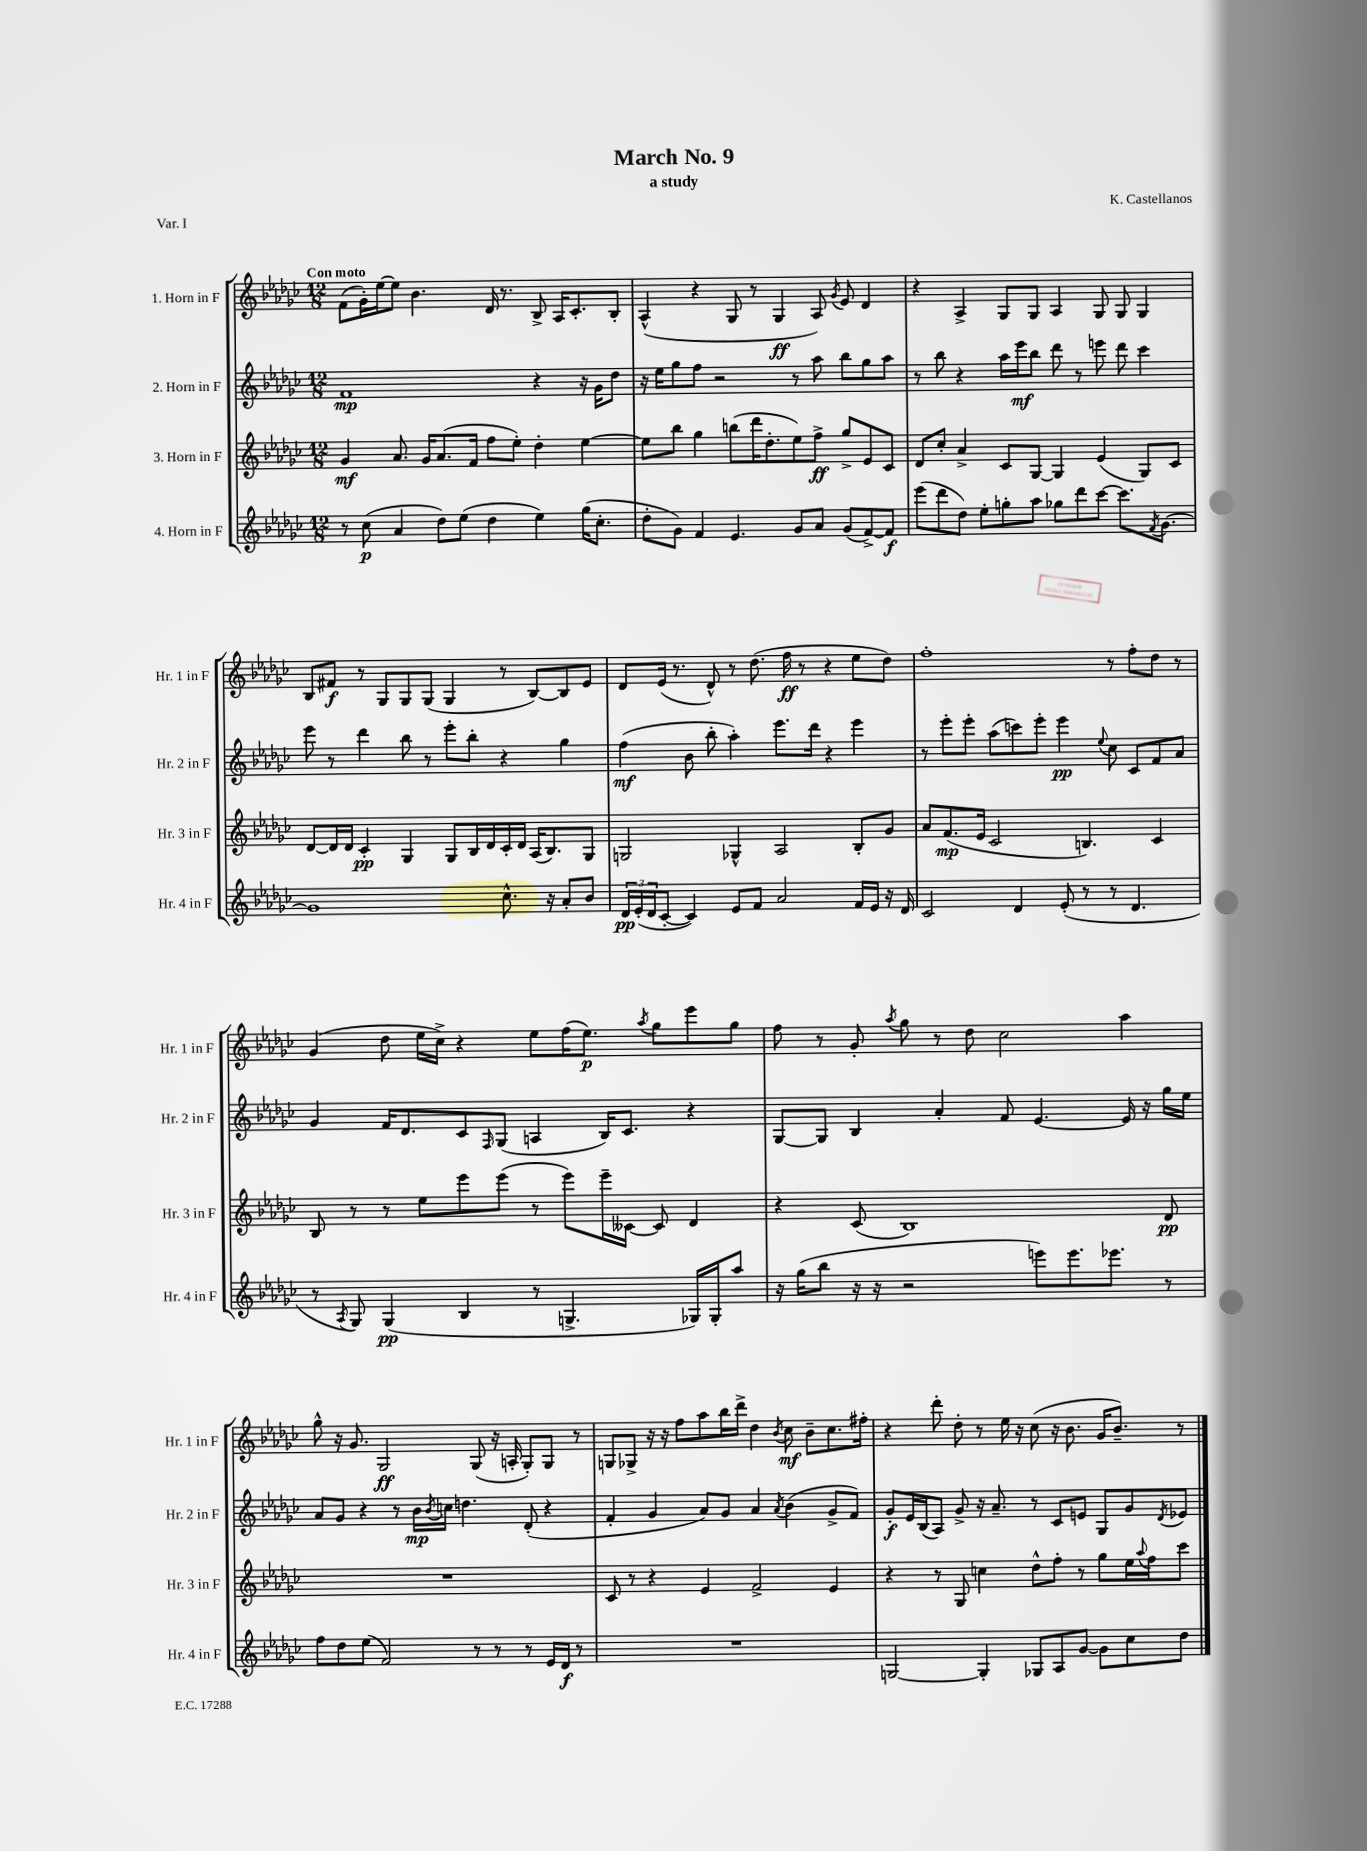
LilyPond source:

\header { title = "March No. 9" composer = "K. Castellanos" subtitle = "a study" piece = "Var. I" }
<<
\new StaffGroup <<
\new Staff = "s0" \with { instrumentName = "1. Horn in F" shortInstrumentName = "Hr. 1 in F" } {
    \clef treble \key ges \major \numericTimeSignature \time 12/8 \tempo "Con moto"
    f'8( ges'16-.) ees''16~ ees''8 bes'4. des'16 r8. bes8-> aes16 ces'8.-. bes8-. |
    aes4-^( r4 ges8 r8 ges4\ff aes8) \acciaccatura { ges'8 } ees'8 des'4 |
    r4 aes4-> ges8 ges8 aes4 ges8 ges8 ges4 |
    bes8 fis'8\f r8 ges8 ges8 ges8( ges4 r8 bes8~) bes8 ees'8 |
    des'8 ees'16( r8. des'8-^) r8 des''8.( f''16\ff r8 r4 ees''8 des''8) |
    f''1-. r8 f''8-. des''8 r8 |
    ges'4( des''8 ees''16 ces''16->) r4 ees''8 f''16( ees''8.\p) \acciaccatura { aes''8 } ges''8 ees'''8 ges''8 |
    f''8 r8 ges'8-. \acciaccatura { aes''8 } ges''8 r8 des''8 ces''2 aes''4 |
    ges''8-^ r16 ges'8. ges2\ff ges8( r16 a16-. ges8-.) ges8 r8 |
    g8 ges8-> r16 r16 f''8 aes''8 bes''16 des'''16-> des''4 \acciaccatura { bes'8 } ces''8\mf bes'8-- ces''8. fis''16-. |
    r4 des'''8-. des''8-. r8 ees''16 r16 ces''8( r16 bes'8. ges'16 bes'8.--) r8 \bar "|." |
}
\new Staff = "s1" \with { instrumentName = "2. Horn in F" shortInstrumentName = "Hr. 2 in F" } {
    \clef treble \key ges \major \numericTimeSignature \time 12/8
    f'1\mp r4 r16 ges'16 des''8 |
    r16 ees''16 ges''8 f''8 r2 r8 aes''8 bes''8 ges''8 aes''8 |
    r8 bes''8 r4 aes''16 ees'''16\mf bes''8 des'''8 r8 e'''8 des'''8 ces'''4 |
    ees'''8 r8 des'''4 bes''8 r8 ees'''8-. bes''8-. r4 ges''4 |
    f''4\mf( bes'8 bes''8-. aes''4-.) ees'''8. des'''16 r4 ees'''4 |
    r8 ees'''8-. ees'''8-. aes''8( c'''8) ees'''8-. ees'''4\pp \appoggiatura { ees''8 } ces''8 ces'8 f'8 aes'8 |
    ges'4 f'16 des'8. ces'8 \grace { f16 } ges8( a4 bes16) ces'8. r4 |
    ges8~ ges8 bes4 aes'4-. f'8 ees'4.~ ees'16 r16 ges''16 ees''16 |
    aes'8 ges'8 r4 r8 bes'16\mp \acciaccatura { bes'8 } c''16 d''4. des'8-.( r4 |
    f'4-. ges'4 aes'8) ges'8 aes'4 \acciaccatura { aes'8 } bes'4( ges'8-> f'8) |
    ges'8-.\f ees'16 bes16( aes8) ges'8-> r16 aes'8.-- r8 ces'8 e'8 ges8 ges'8 \acciaccatura { des'8 } ees'8 \bar "|." |
}
\new Staff = "s2" \with { instrumentName = "3. Horn in F" shortInstrumentName = "Hr. 3 in F" } {
    \clef treble \key ges \major \numericTimeSignature \time 12/8
    ges'4\mf aes'8. ges'16 aes'8.( f'16 f''8 ees''8-.) des''4-. ees''4~ |
    ees''8 bes''8 ges''4 b''8( des'''16 des''8.-. ees''8) f''8->\ff ges''8-> ees'8 ces'8 |
    des'8 ces''8-. aes'4-> ces'8 ges8~ ges4 ees'4( ges8) ces'8 |
    des'8~ des'16 des'16 ces'4-.\pp ges4 ges8 bes16 des'16 ces'16-. des'16 aes16( bes8.) ges8 |
    g2 ges4-^ aes2 bes8-. ges'8 |
    aes'8 f'8.\mp( ees'16 ces'2 b4.) ces'4 |
    bes8 r8 r8 ees''8 ees'''8 ees'''8( r8 ees'''8) ees'''16-- ceses'16~ ceses'8 des'4 |
    r4 ces'8( bes1) des'8\pp |
    R1. |
    ces'8 r8 r4 ees'4 f'2-> ees'4 |
    r4 r8 ges8 c''4 des''8-^ f''8-. r8 ges''8 ees''16 \appoggiatura { aes''8 } f''16 ces'''8 \bar "|." |
}
\new Staff = "s3" \with { instrumentName = "4. Horn in F" shortInstrumentName = "Hr. 4 in F" } {
    \clef treble \key ges \major \numericTimeSignature \time 12/8
    r8 ces''8\p( aes'4 des''8) ees''8( des''4 ees''4) ges''16( ces''8.-. |
    des''8-. ges'8) f'4 ees'4. ges'8 aes'8 ges'8( f'8~->) f'8\f |
    ees'''8( des'''8 des''8) ees''8-. g''8-. aes''8 ges''8 des'''8 ces'''8~ ces'''8. \acciaccatura { f'8 } ges'8.~ |
    ges'1 ces''8.-^ r16 aes'8-. bes'8 |
    \tuplet 3/2 { des'16\pp ees'16-.( des'16 } ces'8~-. ces'4) ees'8 f'8 aes'2 f'16 ees'16 r16 des'16 |
    ces'2 des'4 ees'8-.( r8 r8 des'4. |
    r8 \acciaccatura { aes8 } ges8) ges4\pp( bes4 r8 g4.-> ges16) ges16-. aes''8 |
    r16 ges''16( bes''8 r16 r16 r2 e'''8) e'''8. ees'''8. r8 |
    f''8 des''8 ees''8( f'2) r8 r8 r8 ees'16 des'16\f r8 |
    R1. |
    g2~ g4-. ges8 aes8 ges'8~ ges'8 ces''8 des''8 \bar "|." |
}
>>
>>
\layout { \context { \Score \remove "Bar_number_engraver" } }
